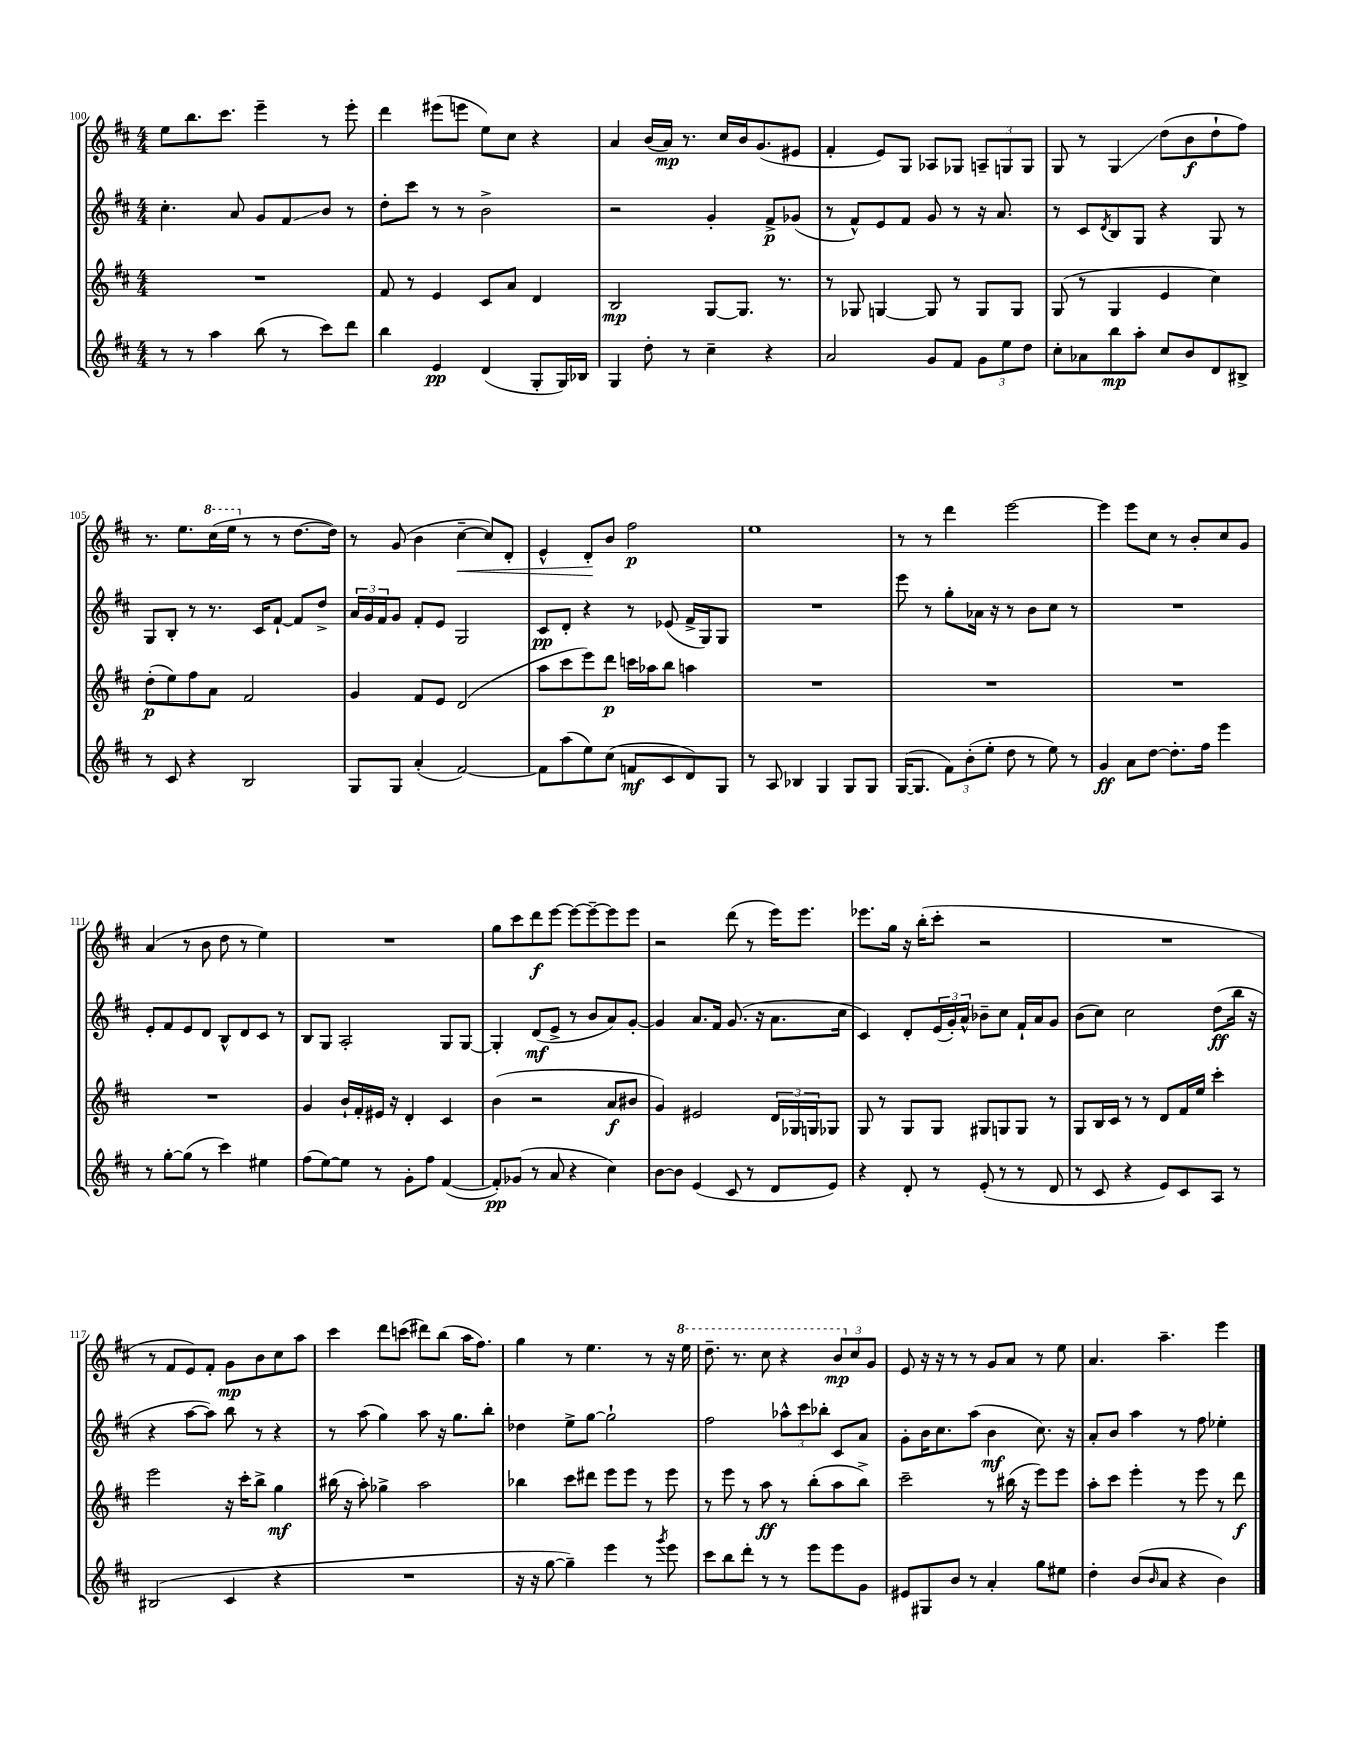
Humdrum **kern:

**kern	**kern	**kern	**kern
*staff4	*staff3	*staff2	*staff1
*clefG2	*clefG2	*clefG2	*clefG2
*k[f#c#]	*k[f#c#]	*k[f#c#]	*k[f#c#]
*M4/4	*M4/4	*M4/4	*M4/4
8r	1r	4.cc#'	8ee
8r	.	.	8.bb
4aa	.	.	.
.	.	.	8.ccc#
.	.	8a	.
(8bb	.	8g	4eee~
8r	.	8f#	.
8ccc#)	.	8b	8r
8ddd	.	8r	8eee'
=	=	=	=
4bb	8f#	8dd'	4ddd
.	8r	8ccc#	.
4e	4e	8r	(8eee#
.	.	8r	8eee
(4d	8c#	2b^	8ee)
.	8a	.	8cc#
8G'	4d	.	4r
16G)	.	.	.
16B-	.	.	.
=	=	=	=
4G	2B	2r	4a
8dd'	.	.	(16b
.	.	.	16a)
8r	.	.	8.r
4cc#~	[8G	4g'	.
.	.	.	16cc#
.	8.G]	.	16b
.	.	.	(8.g
4r	.	8f#^	.
.	8.r	.	.
.	.	(8g-	8e#
=	=	=	=
2a	8r	8r	4f#'
.	8G-	8f#^^)	.
.	[4G	8e	8e)
.	.	8f#	8G
8g	8G]	8g	8A-
8f#	8r	8r	8G-
12g	8G	16r	12A~
.	.	8.a	.
12ee	.	.	12G
.	8G	.	.
12dd	.	.	12G
=	=	=	=
8cc#'	(8G	8r	8G
8a-	8r	8c#	8r
.	.	8qd	.
8bb	4G	8B	4G
8aa'	.	8G	.
8cc#	4e	4r	(8dd
8b	.	.	8b
8d	4cc#)	8G	8dd`
8B#^	.	8r	8ff#)
=	=	=	=
8r	(8dd'	8G	8.r
8c#	8ee)	8B'	.
.	.	.	8.ee
4r	8ff#	8r	.
.	8a	8.r	(16ccc#
.	.	.	16eee
2B	2f#	.	8r
.	.	16c#	.
.	.	[8f#`	8r
.	.	8f#]	[8.dd
.	.	8dd^	.
.	.	.	16dd])
=	=	=	=
8G	4g	24a	8r
.	.	24g	.
.	.	24f#	.
8G	.	8g	(8g
(4a'	8f#	8f#'	4b
.	8e	8e	.
[2f#)	(2d	2G	[4cc#~
.	.	.	8cc#])
.	.	.	8d'
=	=	=	=
8f#]	8aa	8c#	4e^^
(8aa	8ccc#	8d'	.
8ee)	8eee)	4r	8d'
(8cc#	8ddd	.	8b
8f	16ccc	8r	2ff#
.	16aa-	.	.
8c#	8bb	(8e-	.
8d)	4aa	16f#^	.
.	.	16G)	.
8G	.	8G	.
=	=	=	=
8r	1r	1r	1ee
8A	.	.	.
4B-	.	.	.
4G	.	.	.
8G	.	.	.
8G	.	.	.
=	=	=	=
([16G	1r	8eee	8r
8.G]	.	.	.
.	.	8r	8r
12f#)	.	8gg'	4ddd
(12b'	.	.	.
.	.	16a-	.
12ee'	.	.	.
.	.	16r	.
8dd	.	8r	[2eee
8r	.	8b	.
8ee)	.	8cc#	.
8r	.	8r	.
=	=	=	=
4g	1r	1r	4eee]
8a	.	.	8eee
[8dd	.	.	8cc#
8.dd']	.	.	8r
.	.	.	8b'
16ff#	.	.	.
4eee	.	.	8cc#
.	.	.	8g
=	=	=	=
8r	1r	8e'	(4a
[8gg'	.	8f#	.
(8gg]	.	8e	8r
8r	.	8d	8b
4ccc#)	.	8B^^	8dd
.	.	8d	8r
4ee#	.	8c#	4ee)
.	.	8r	.
=	=	=	=
(8ff#	4g	8B	1r
[8ee)	.	8G	.
8ee]	16b`	2A'	.
.	16f#'	.	.
8r	16e#	.	.
.	16r	.	.
8g'	4d'	.	.
8ff#	.	.	.
([4f#	4c#	8G	.
.	.	[8G	.
=	=	=	=
8f#'])	(4b	4G']	8gg
(8g-	.	.	8ccc#
8r	2r	(8d	8ddd
8a	.	8e^	[8eee
4r	.	8r	8eee_
.	.	8b	8eee~_
4cc#)	8a	8a)	8eee]
.	8b#	[8g'	8eee
=	=	=	=
[8b	4g)	4g]	2r
8b]	.	.	.
(4e	2e#	8.a	.
.	.	16f#	.
8c#	.	(8.g	(8ddd
8r	.	.	8r
.	.	16r	.
8d	24d	8.a	16eee)
.	24G-	.	.
.	.	.	8.eee
.	24G	.	.
8e)	8G-	.	.
.	.	16cc#	.
=	=	=	=
4r	8G	4c#)	8.eee-
.	8r	.	.
.	.	.	16gg
8d'	8G	8d'	16r
.	.	.	(16bb'
8r	8G	(24e	8ccc#'
.	.	24g')	.
.	.	24a^^	.
(8e'	8G#	8b-~	2r
8r	8G	8cc#	.
8r	8G	16f#`	.
.	.	16a	.
8d	8r	8g	.
=	=	=	=
8r	8G	(8b	1r
8c#	16B	8cc#)	.
.	16c#	.	.
4r	8r	2cc#	.
.	8r	.	.
8e)	8d	.	.
8c#	16f#	.	.
.	16ee	.	.
8A	4ccc#'	(8dd	.
8r	.	16bb	.
.	.	16r	.
=	=	=	=
(2B#	2eee	4r	8r
.	.	.	8f#
.	.	[8aa	8e)
.	.	8aa])	8f#'
4c#	16r	8bb	8g
.	16ccc#'	.	.
.	8bb^	8r	8b
4r	4gg	4r	8cc#
.	.	.	8aa
=	=	=	=
1r	(16bb#	8r	4ccc#
.	16r	.	.
.	8aa')	(8aa	.
.	4gg-^	4gg)	8ddd
.	.	.	(8ccc
.	2aa	8aa	8ddd#)
.	.	16r	(8bb
.	.	8.gg	.
.	.	.	16aa
.	.	.	8.ff#)
.	.	8bb'	.
=	=	=	=
16r	4bb-	4dd-	4gg
16r	.	.	.
[8gg	.	.	.
4gg~])	8ccc#	8ee^	8r
.	8ddd#	[8gg	4.ee
4eee	8eee	2gg`]	.
.	8eee	.	.
8r	8r	.	8r
8qggg	.	.	.
8eee	8eee	.	16r
.	.	.	16eee
=	=	=	=
8ccc#	8r	2ff#	8.ddd~
8bb	8eee	.	.
.	.	.	8.r
8ddd'	8r	.	.
8r	8aa	.	8ccc#
8r	8r	12aa-^^	4r
.	.	12ccc#	.
8eee	(8bb'	.	.
.	.	12bb-'	.
8eee	8aa	8c#	12bb
.	.	.	12cc#
8g	8bb^)	8a	.
.	.	.	12g
=	=	=	=
8e#	2ccc#~	8g'	8e
8G#	.	16b	16r
.	.	8.cc#	16r
8b	.	.	8r
8r	.	(8aa	8r
4a'	8r	4b	8g
.	(16bb#	.	8a
.	16r	.	.
8gg	8eee)	8.cc#)	8r
8ee#	8eee	.	8ee
.	.	16r	.
=	=	=	=
4dd'	8aa'	8a'	4.a
.	8ccc#	8b	.
(8b	4eee'	4aa	.
16qqb	.	.	.
8a	.	.	4.aa~
4r	8r	8r	.
.	8eee	8ff#	.
4b)	8r	4ee-'	4eee
.	8ddd	.	.
==	==	==	==
*-	*-	*-	*-
